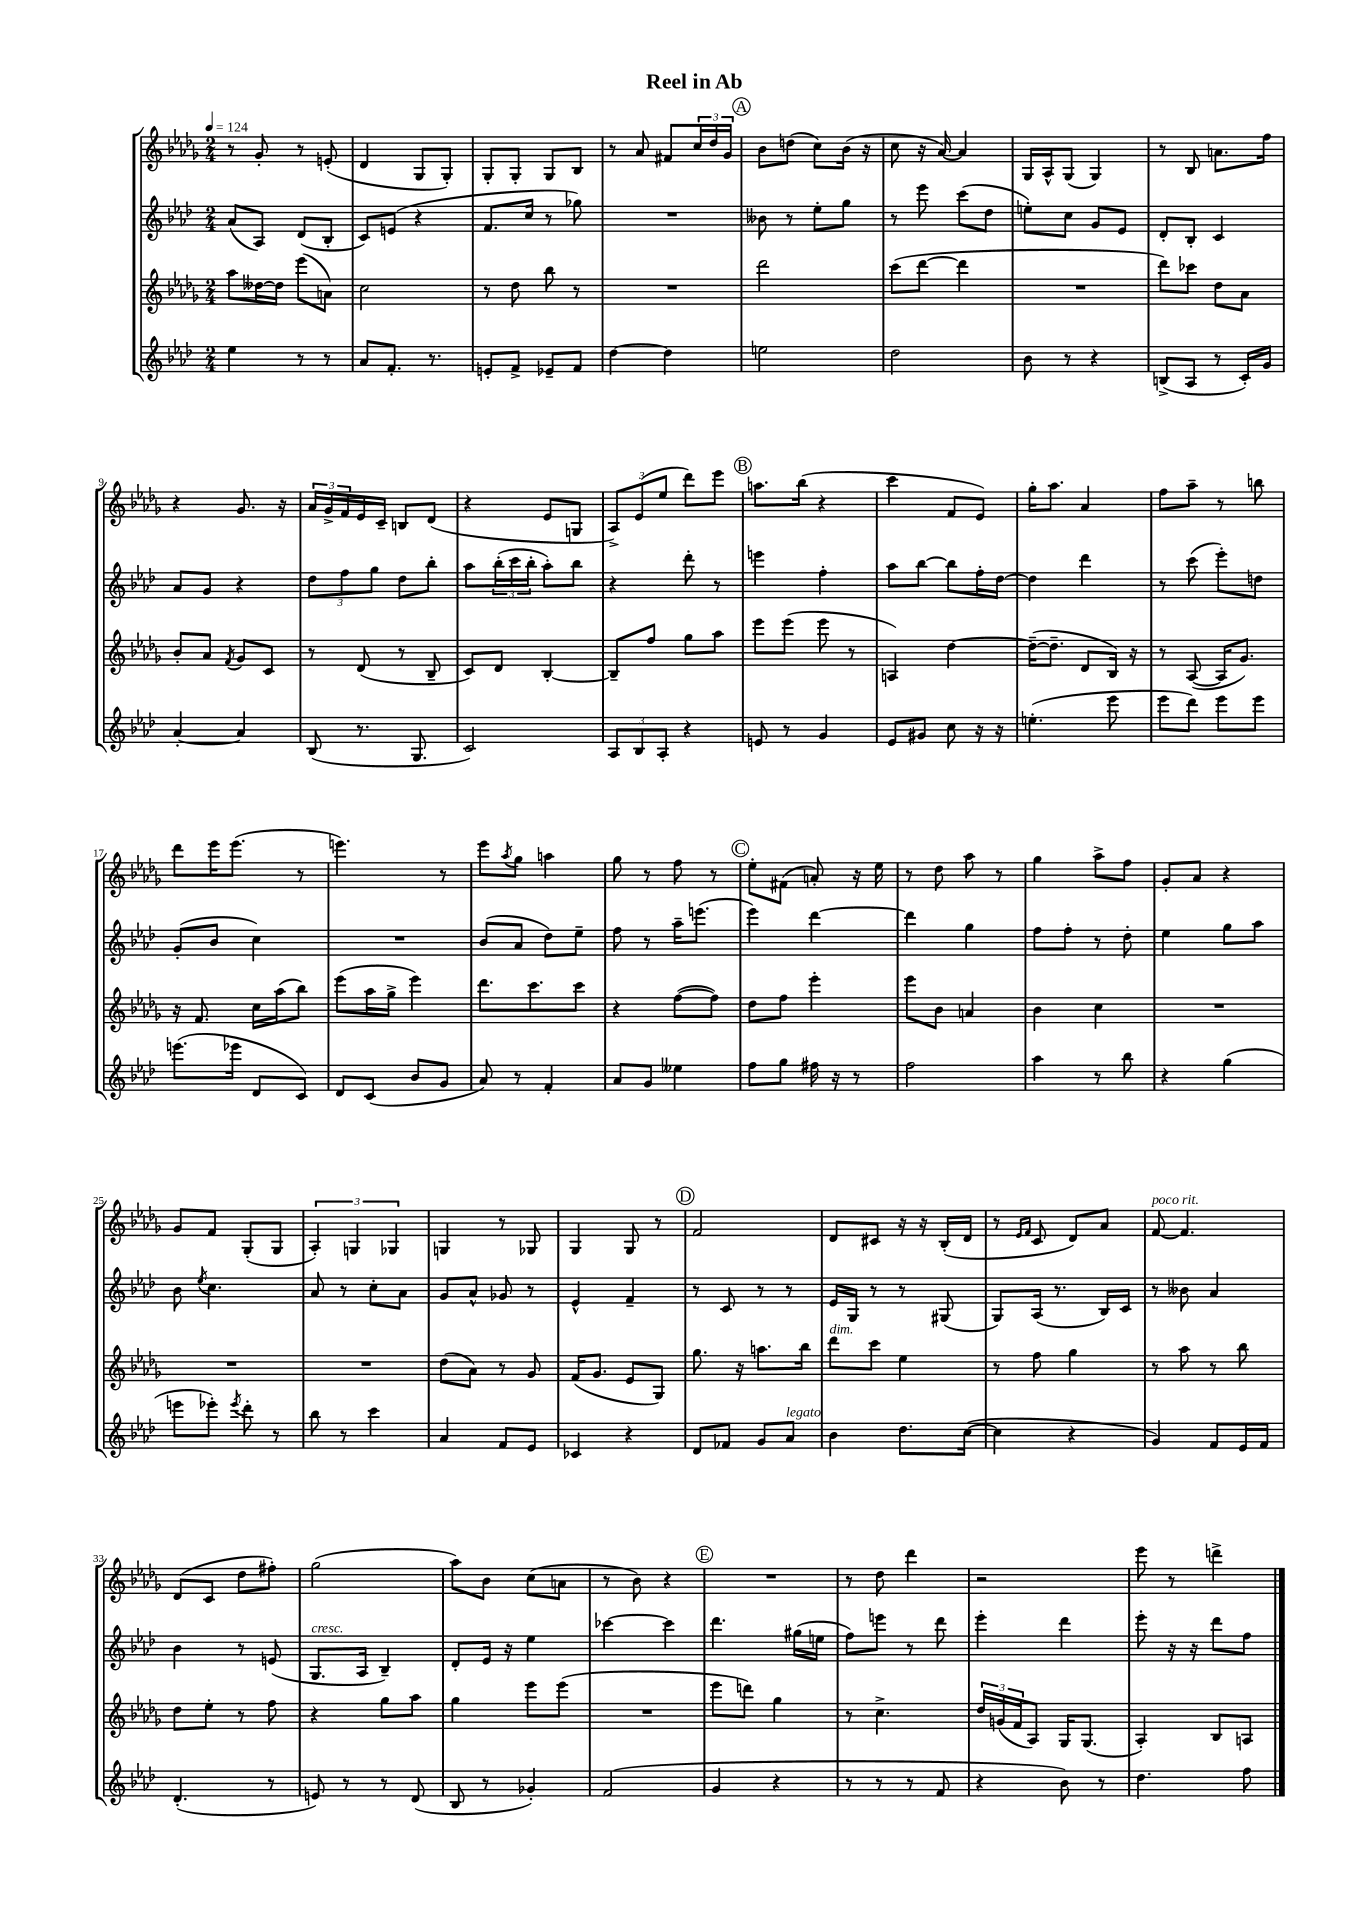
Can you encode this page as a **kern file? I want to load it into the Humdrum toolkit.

**kern	**kern	**kern	**kern
*part4	*part3	*part2	*part1
*staff4	*staff3	*staff2	*staff1
*clefG2	*clefG2	*clefG2	*clefG2
*k[b-e-a-d-]	*k[b-e-a-d-g-]	*k[b-e-a-d-]	*k[b-e-a-d-g-]
*M2/4	*M2/4	*M2/4	*M2/4
*MM124	*MM124	*MM124	*MM124
=1	=1	=1	=1
4ee-\	8aa-\L	(8a-/L	8r
.	[16dd--X\L	8A-/J)	8g-'/
.	16dd--\JJ]	.	.
8r	(8eee-\L	(8d-/L	8r
8r	8an\J)	8B-'/J	(8en'/
=2	=2	=2	=2
8a-/L	2cc\	8c/L)	4d-/
8.f'/J	.	(8en/J	.
.	.	4r	8G-/L
8.r	.	.	.
.	.	.	8G-'/J)
=3	=3	=3	=3
8en'/L	8r	8.f/L	8G-'/L
8f^/J	8dd-\	.	8G-'/J
.	.	16cc/Jk	.
8e-X~/L	8bb-\	8r	8G-/L
8f/J	8r	8gg-X\)	8B-/J
=4	=4	=4	=4
[4dd-\	2r	2r	8r
.	.	.	8a-/
4dd-\]	.	.	8f#X/L
.	.	.	24cc/L
.	.	.	24dd-/
.	.	.	24g-/JJ
!!LO:REH:place=s1:t=A
=5	=5	=5	=5
2een\	2ddd-\	8b--X\	8b-\L
.	.	8r	(8ddn\J
.	.	8ee-'\L	8cc\L)
.	.	8gg\J	(16b-\Jk
.	.	.	16r
=6	=6	=6	=6
2dd-\	(8ccc\L	8r	8cc\
.	[8ddd-\J	8eee-\	16r
.	.	.	[16a-/)
.	4ddd-\]	(8ccc\L	4a-/]
.	.	8dd-\J	.
=7	=7	=7	=7
8b-\	2r	8een'\L)	16G-/LL
.	.	.	16A-^^/J
8r	.	8cc\J	(8G-/J
4r	.	8g/L	4G-/)
.	.	8e-/J	.
=8	=8	=8	=8
(8Bn^/L	8ddd-\L)	8d-'/L	8r
8A-/J	8ccc-X\J	8B-'/J	8B-/
8r	8dd-\L	4c/	8.an\L
16c'/LL)	8a-\J	.	.
16g/JJ	.	.	16ff\Jk
!!LO:LB:g=z
=9	=9	=9	=9
[4a-'/	8b-'/L	8a-/L	4r
.	8a-/J	8g/J	.
.	8qf/	.	.
4a-/]	8g-/L	4r	8.g-/
.	8c/J	.	.
.	.	.	16r
=10	=10	=10	=10
(8B-/	8r	12dd-\L	24a-/LL
.	.	.	24g-^/
.	.	12ff\	24f/
8.r	(8d-/	.	16e-/
.	.	12gg\J	.
.	.	.	16c~/JJ
.	8r	8dd-\L	8Bn/L
8.G/	.	.	.
.	8B-~/	8bb-'\J	(8d-/J
=11	=11	=11	=11
2c/)	8c/L)	8aa-\L	4r
.	8d-/J	(24bb-'\L	.
.	.	24ccc\	.
.	.	24bb-'\JJ	.
.	[4B-'/	8aa-'\L)	8e-/L
.	.	8bb-\J	8Gn/J
=12	=12	=12	=12
12A-/L	8B-~/L]	4r	12A-^/L)
12B-/	.	.	(12e-/
.	8ff/J	.	.
12A-'/J	.	.	12ee-/J
4r	8gg-\L	8ddd-'\	8ddd-\L)
.	8aa-\J	8r	8eee-\J
!!LO:REH:place=s1:t=B
=13	=13	=13	=13
8en/	8eee-\L	4eeen\	8.aan\L
8r	(8eee-\J	.	.
.	.	.	(16bb-\Jk
4g/	8eee-\	4ff'\	4r
.	8r	.	.
=14	=14	=14	=14
8e-/L	4An/)	8aa-\L	4ccc\
8g#X/J	.	[8bb-\J	.
8cc\	[4dd-\	8bb-\L]	8f/L
16r	.	16ff'\L	8e-/J)
16r	.	[16dd-\JJ	.
=15	=15	=15	=15
(4.een'\	(16dd-~\KL_	4dd-\]	16gg-'\KL
.	8.dd-~\J]	.	8.aa-\J
.	8d-/L	4ddd-\	4a-/
8eee-\	16B-/Jk)	.	.
.	16r	.	.
=16	=16	=16	=16
8eee-\L	8r	8r	8ff\L
8ddd-\J)	([8A-/	(8ccc\	8aa-~\J
8eee-\L	16A-/KL]	8eee-'\L)	8r
.	8.g-/J)	.	.
8eee-\J	.	8ddn\J	8bbn\
!!LO:LB:g=z
=17	=17	=17	=17
(8.eeen\L	16r	(8g'/L	8ddd-\L
.	8.f/	.	.
.	.	8b-/J	16eee-\K
16eee-X\Jk	.	.	(8.eee-\J
8d-/L	16cc\LL	4cc\)	.
.	(16aa-\J	.	.
8c/J)	8bb-\J)	.	8r
=18	=18	=18	=18
8d-/L	(8eee-\L	2r	4.eeen\)
(8c/J	16aa-\L	.	.
.	16gg-^\JJ	.	.
8b-/L	4eee-\)	.	.
8g/J	.	.	8r
=19	=19	=19	=19
8a-/)	8.ddd-\L	(8b-/L	8eee-\L
.	.	.	8qaa-/
8r	.	8a-/J	8gg-\J
.	8.ccc\	.	.
4f'/	.	8dd-\L)	4aan\
.	8ccc\J	8ee-~\J	.
=20	=20	=20	=20
8a-/L	4r	8ff\	8gg-\
8g/J	.	8r	8r
4ee--X\	([8ff\L	16aa-~\KL	8ff\
.	.	(8.eeen\J	.
.	8ff\J])	.	8r
!!LO:REH:place=s1:t=C
=21	=21	=21	=21
8ff\L	8dd-\L	4eee-\)	8ee-'\L
8gg\J	8ff\J	.	(8f#X\J
16ff#X\	4eee-'\	[4ddd-\	8an'/)
16r	.	.	.
8r	.	.	16r
.	.	.	16ee-\
=22	=22	=22	=22
2ff\	8eee-\L	4ddd-\]	8r
.	8b-\J	.	8dd-\
.	4an/	4gg\	8aa-\
.	.	.	8r
=23	=23	=23	=23
4aa-\	4b-\	8ff\L	4gg-\
.	.	8ff'\J	.
8r	4cc\	8r	8aa-^\L
8bb-\	.	8dd-'\	8ff\J
=24	=24	=24	=24
4r	2r	4ee-\	8g-'/L
.	.	.	8a-/J
(4gg\	.	8gg\L	4r
.	.	8aa-\J	.
!!LO:LB:g=z
=25	=25	=25	=25
8eeen\L	2r	8b-\	8g-/L
.	.	8qee-/	.
8eee-X'\J)	.	4.cc\	8f/J
8qeee-/	.	.	.
8ddd-'\	.	.	(8G-'/L
8r	.	.	8G-/J
=26	=26	=26	=26
8bb-\	2r	8a-/	6A-'/)
8r	.	8r	.
.	.	.	6Gn/
4ccc\	.	8cc'\L	.
.	.	.	6G-X/
.	.	8a-\J	.
=27	=27	=27	=27
4a-/	(8dd-\L	8g/L	4Gn/
.	8a-\J)	8a-^^/J	.
8f/L	8r	8g-X/	8r
8e-/J	8g-/	8r	8G-X/
=28	=28	=28	=28
4c-X/	(16f/KL	4e-^^/	4G-/
.	8.g-/J	.	.
4r	8e-/L	4f~/	8G-/
.	8G-/J)	.	8r
!!LO:REH:place=s1:t=D
=29	=29	=29	=29
8d-/L	8.gg-\	8r	2f/
8f-X/J	.	8c/	.
.	16r	.	.
8g/L	8.aan\L	8r	.
!LO:TX:a:i:t=legato	!	!	!
8a-/J	.	8r	.
.	16bb-\Jk	.	.
=30	=30	=30	=30
!	!LO:TX:a:i:t=dim.	!	!
4b-\	8ddd-\L	16e-/LL	8d-/L
.	.	16G/JJ	.
.	8ccc\J	8r	8c#X/J
8.dd-\L	4ee-\	8r	16r
.	.	.	16r
.	.	(8G#X/	(16B-'/LL
([16cc\Jk	.	.	16d-/JJ
=31	=31	=31	=31
4cc\]	8r	8G/L)	8r
.	.	.	16qqe-/LL
.	.	.	16qqf/JJ
.	8ff\	(16A-/Jk	8c/
.	.	8.r	.
4r	4gg-\	.	8d-/L)
.	.	16B-/LL)	8a-/J
.	.	16c/JJ	.
=32	=32	=32	=32
!	!	!	!LO:TX:a:i:t=poco rit.
4g/)	8r	8r	[8f/
.	8aa-\	8b--X\	4.f/]
8f/L	8r	4a-/	.
16e-/L	8bb-\	.	.
16f/JJ	.	.	.
!!LO:LB:g=z
=33	=33	=33	=33
(4.d-'/	8dd-\L	4b-\	(8d-/L
.	8ee-'\J	.	8c/J
.	8r	8r	8dd-\L
8r	8ff\	(8en/	8ff#X'\J)
=34	=34	=34	=34
!	!	!LO:TX:a:i:t=cresc.	!
8en/)	4r	8.G/L	(2gg-\
8r	.	.	.
.	.	16A-/Jk	.
8r	8gg-\L	4B-~/)	.
(8d-/	8aa-\J	.	.
=35	=35	=35	=35
8B-/	4gg-\	8d-'/L	8aa-\L)
8r	.	16e-/Jk	8b-\J
.	.	16r	.
4g-X'/)	8eee-\L	4ee-\	(8cc\L
.	(8eee-\J	.	8an\J
=36	=36	=36	=36
(2f/	2r	[4ccc-X\	8r
.	.	.	8b-\)
.	.	4ccc-\]	4r
!!LO:REH:place=s1:t=E
=37	=37	=37	=37
4g/	8eee-\L	4.ddd-\	2r
.	8dddn\J)	.	.
4r	4gg-\	.	.
.	.	(16gg#X\LL	.
.	.	16een\JJ	.
=38	=38	=38	=38
8r	8r	8ff\L)	8r
8r	4.cc^\	8eeen\J	8dd-\
8r	.	8r	4ddd-\
8f/	.	8ddd-\	.
=39	=39	=39	=39
4r	24dd-/LL	4eee-'\	2r
.	(24gn/	.	.
.	24f/J	.	.
.	8A-/J)	.	.
8b-\)	16G-/KL	4ddd-\	.
.	(8.G-/J	.	.
8r	.	.	.
=40	=40	=40	=40
4.dd-\	4A-'/)	8eee-'\	8eee-\
.	.	16r	8r
.	.	16r	.
.	8B-/L	8ddd-\L	4dddn^\
8ff\	8An/J	8ff\J	.
==	==	==	==
*-	*-	*-	*-
